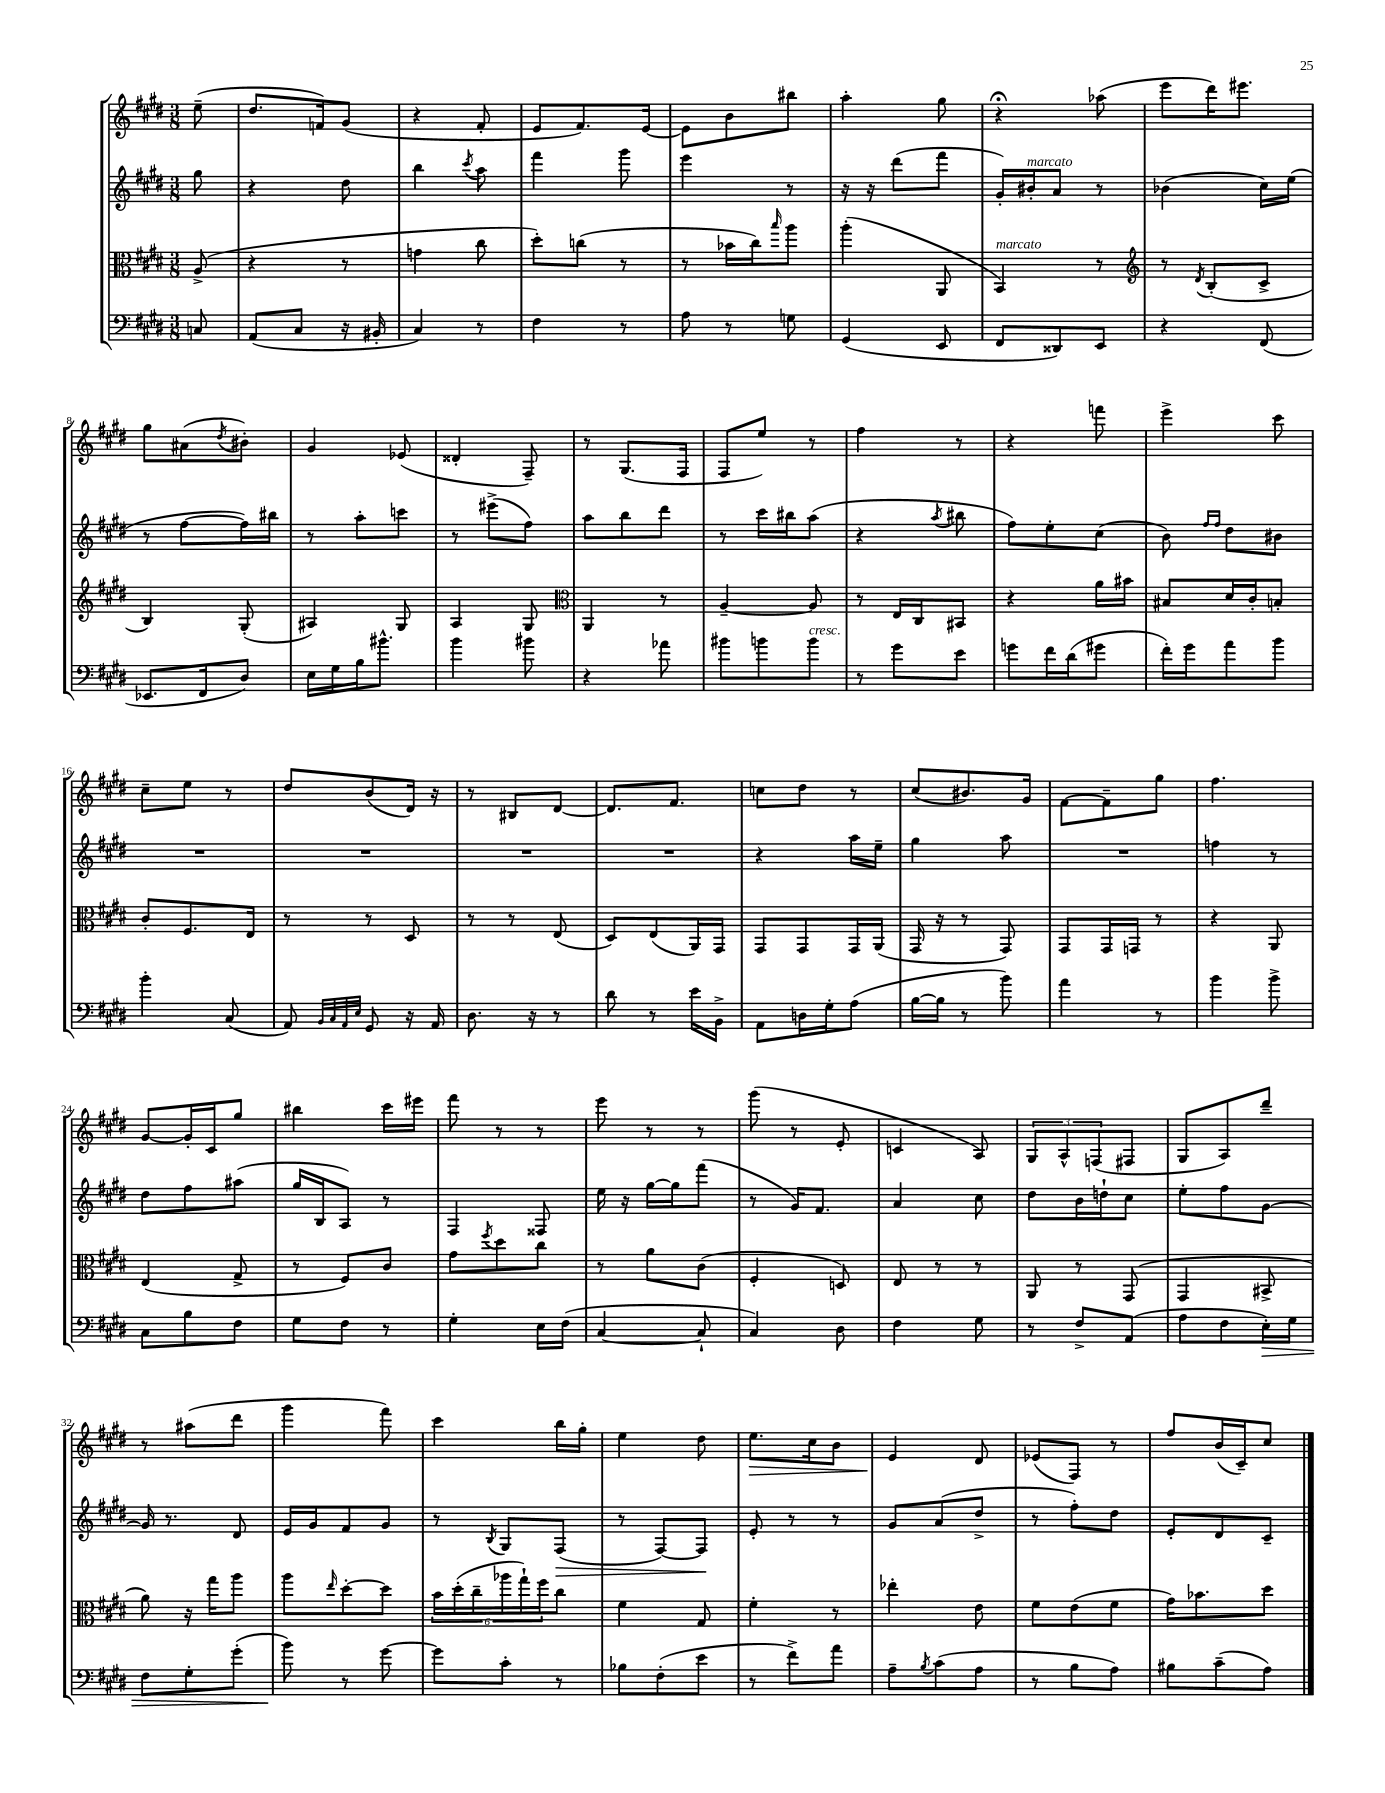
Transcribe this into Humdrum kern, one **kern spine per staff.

**kern	**kern	**kern	**kern
*staff4	*staff3	*staff2	*staff1
*clefF4	*clefC3	*clefG2	*clefG2
*k[f#c#g#d#]	*k[f#c#g#d#]	*k[f#c#g#d#]	*k[f#c#g#d#]
*M3/8	*M3/8	*M3/8	*M3/8
8C	(8A^	8gg#	(8ee~
=	=	=	=
(8AA	4r	4r	8.dd#
8C#	.	.	.
.	.	.	16f)
16r	8r	8dd#	(8g#
16BB#'	.	.	.
=	=	=	=
4C#)	4g	4bb	4r
.	.	8qccc#	.
8r	8cc#	8aa	8f#'
=	=	=	=
4F#	8dd#')	4fff#	8e
.	(8cc	.	8.f#)
8r	8r	8ggg#	.
.	.	.	[16e
=	=	=	=
8A	8r	4eee	8e]
8r	16b-	.	8b
.	16cc#)	.	.
.	16qqbb	.	.
8G	8aa	8r	8bb#
=	=	=	=
(4GG#	(4aa'	16r	4aa'
.	.	16r	.
.	.	(8ddd#	.
8EE	8AA	8fff#	8gg#
=	=	=	=
8FF#	4BB)	16g#')	4r;
.	.	16b#'	.
8DD##)	.	8a	.
8EE	8r	8r	(8aa-
=	=	=	=
*	*clefG2	*	*
4r	8r	(4b-	8eee
.	8qd#	.	.
.	(8B'	.	16ddd#)
.	.	.	8.eee#
(8FF#	8c#^	16cc#)	.
.	.	(16ee	.
=	=	=	=
8.EE-	4B)	8r	8gg#
.	.	[8ff#	(8a#
16FF#	.	.	.
.	.	.	8qdd#
8D#)	(8G#'	16ff#])	8b#')
.	.	16bb#	.
=	=	=	=
16E	4A#)	8r	4g#
16G#	.	.	.
16B	.	8aa'	.
8.b#^^	.	.	.
.	8G#	8ccc	(8e-
=	=	=	=
4b	4A	8r	4d##'
.	.	(8eee#^	.
8b#	8G#	8ff#)	8F#~)
=	=	=	=
*	*clefC3	*	*
4r	4AA	8aa	8r
.	.	8bb	(8.G#
8a-	8r	8ddd#	.
.	.	.	16F#
=	=	=	=
8b#	[4A~	8r	8F#
8b	.	16ccc#	8ee)
.	.	16bb#	.
8b	8A]	(8aa	8r
=	=	=	=
8r	8r	4r	4ff#
8g#	16E	.	.
.	16C#	.	.
.	.	8qaa	.
8e	8BB#	8bb#	8r
=	=	=	=
8g	4r	8ff#)	4r
16f#	.	8ee'	.
(16d#	.	.	.
8g#	16a	(8cc#	8fff
.	16b#	.	.
=	=	=	=
16f#')	8B#	8b)	4eee^
16g#	.	.	.
.	.	16qqff#	.
.	.	16qqff#	.
8a	16d#	8dd#	.
.	16c#'	.	.
8b	8B'	8b#	8ccc#
=	=	=	=
4b'	8c#'	4.r	8cc#~
.	8.F#	.	8ee
(8C#	.	.	8r
.	16E	.	.
=	=	=	=
8AA)	8r	4.r	8dd#
32qqBB	.	.	.
32qqC#	.	.	.
32qqAA	.	.	.
32qqE	.	.	.
8GG#	8r	.	(8b
16r	8D#	.	16d#)
16AA	.	.	16r
=	=	=	=
8.D#	8r	4.r	8r
.	8r	.	8B#
16r	.	.	.
8r	(8E	.	[8d#
=	=	=	=
8d#	8D#)	4.r	8.d#]
8r	(8E	.	.
.	.	.	8.f#
16e	16AA)	.	.
16BB^	16GG#	.	.
=	=	=	=
8AA	8GG#	4r	8cc
16D	8GG#	.	8dd#
16G#'	.	.	.
(8A	16GG#	16aa	8r
.	(16AA	16ee~	.
=	=	=	=
[16B	16GG#	4gg#	(8cc#
16B]	16r	.	.
8r	8r	.	8.b#)
8b)	8GG#)	8aa	.
.	.	.	16g#
=	=	=	=
4a	8GG#	4.r	[8f#
.	16GG#	.	8f#~]
.	16GG	.	.
8r	8r	.	8gg#
=	=	=	=
4b	4r	4ff	4.ff#
8b^	8AA	8r	.
=	=	=	=
8C#	(4E	8dd#	[8g#
8B	.	8ff#	16g#']
.	.	.	16c#
8F#	8G#^	(8aa#	8gg#
=	=	=	=
8G#	8r	16gg#	4bb#
.	.	16B	.
8F#	8F#)	8A)	.
8r	8c#	8r	16ccc#
.	.	.	16eee#
=	=	=	=
4G#'	8g#	4F#	8fff#
.	8qff#	.	.
.	8dd#	.	8r
16E	8cc#	8F##	8r
(16F#	.	.	.
=	=	=	=
[4C#	8r	16ee	8eee
.	.	16r	.
.	8a	[16gg#	8r
.	.	16gg#]	.
8C#`]	(8c#	(8fff#	8r
=	=	=	=
4C#)	4F#'	8r	(8ggg#
.	.	16g#)	8r
.	.	8.f#	.
8D#	8D)	.	8e'
=	=	=	=
4F#	8E	4a	4c
.	8r	.	.
8G#	8r	8cc#	8A)
=	=	=	=
8r	8AA	8dd#	12G#
.	.	.	12A^^
8F#^	8r	16b	.
.	.	.	(12F
.	.	16dd`	.
(8AA	(8GG#	8cc#	8F#
=	=	=	=
8A	4GG#	8ee'	8G#
8F#	.	8ff#	8A)
16E')	8BB#^	[8g#	8ddd#~
16G#	.	.	.
=	=	=	=
8F#	8a)	16g#]	8r
.	.	8.r	.
8G#'	16r	.	(8aa#
.	16gg#	.	.
(8g#'	8aa	8d#	8ddd#
=	=	=	=
8b)	8aa	16e	4ggg#
.	.	16g#	.
.	16qqee	.	.
8r	[8dd#'	8f#	.
[8g#	8dd#]	8g#	8fff#)
=	=	=	=
8g#]	24b	8r	4ccc#
.	(24dd#'	.	.
.	24cc#~	.	.
.	.	8qB	.
8c#'	24aa-	8G#	.
.	24gg#`)	.	.
.	24ff#	.	.
8r	8cc#	(8F#	16bb
.	.	.	16gg#'
=	=	=	=
8B-	4f#	8r	4ee
(8F#'	.	[8F#)	.
8e	8G#	8F#]	8dd#
=	=	=	=
8r	4f#'	8e'	8.ee
8f#^)	.	8r	.
.	.	.	16cc#
8a	8r	8r	8b
=	=	=	=
8A~	4ee-'	8g#	4e
8qB	.	.	.
(8c#	.	(8a	.
8A	8e	8dd#^	8d#
=	=	=	=
8r	8f#	8r	(8e-
8B	(8e	8ff#')	8F#)
8A)	8f#	8dd#	8r
=	=	=	=
8B#	16g#)	8e'	8ff#
.	8.b-	.	.
(8c#~	.	8d#	(16b
.	.	.	16c#~)
8A)	8dd#	8c#~	8cc#
==	==	==	==
*-	*-	*-	*-
